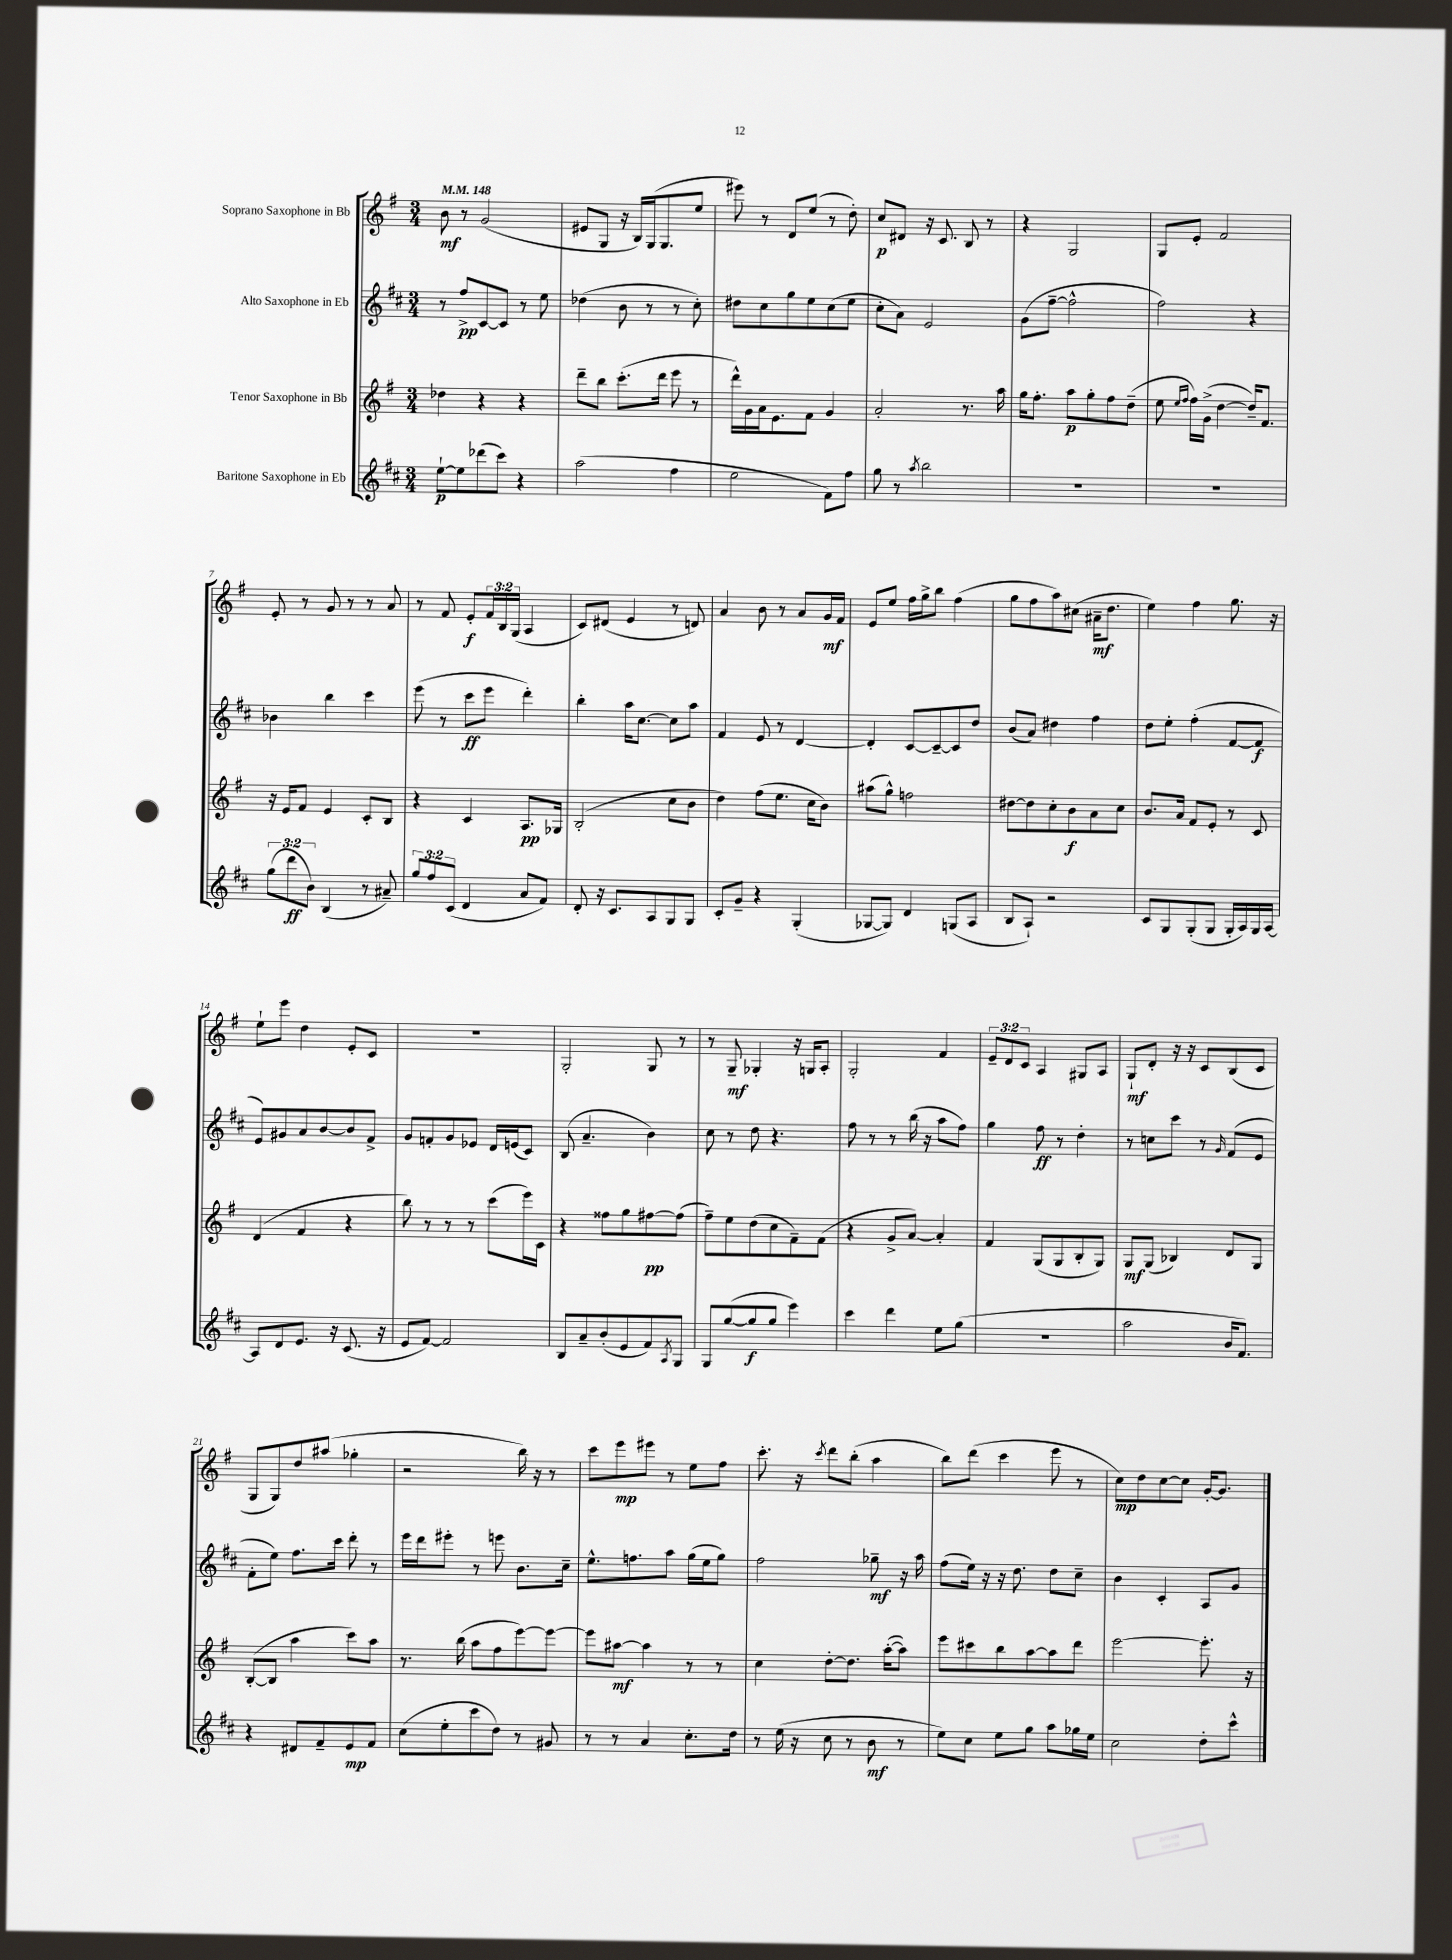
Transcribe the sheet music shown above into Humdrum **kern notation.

**kern	**kern	**kern	**kern
*staff4	*staff3	*staff2	*staff1
*clefG2	*clefG2	*clefG2	*clefG2
*k[f#c#]	*k[f#]	*k[f#c#]	*k[f#]
*M3/4	*M3/4	*M3/4	*M3/4
*MM148	*MM148	*MM148	*MM148
[8ee`	4dd-	8r	8b
8ee]	.	8ff#^	8r
(8ddd-	4r	[8c#	(2g
8ccc#)	.	8c#]	.
4r	4r	8r	.
.	.	8ee	.
=	=	=	=
(2aa	8ddd~	(4dd-	8e#
.	8bb	.	8G
.	(8.ccc'	8b	16r
.	.	.	16B)
.	.	8r	(16G
.	16ddd	.	8.G
4ff#	8eee	8r	.
.	8r	8cc#')	8ee
=	=	=	=
2ee	16ddd^^)	8dd#	8eee#)
.	16g	.	.
.	16a	8cc#	8r
.	8.e	.	.
.	.	8gg	8d
.	8f#	8ee	(8ee
8f#)	4g	(8cc#	8r
8ff#	.	8ee	8dd')
=	=	=	=
8gg	2a'	8cc#'	8cc
8r	.	8a)	8d#
8qaa	.	.	.
2bb	.	2e	16r
.	.	.	8.c
.	8.r	.	8B
.	.	.	8r
.	16aa	.	.
=	=	=	=
2.r	16gg	(8g	4r
.	8.ff#'	.	.
.	.	[8ff#~	.
.	8aa	2ff#^^]	2G
.	8gg'	.	.
.	8ff#	.	.
.	(8dd~	.	.
=	=	=	=
2.r	8ee	2ff#)	8G
.	16qqee	.	.
.	16qqff#	.	.
.	16ff#)	.	8e'
.	(16g^	.	.
.	[4dd	.	2f#
.	16dd~])	4r	.
.	8.f#	.	.
=	=	=	=
(12gg	16r	4b-	8e'
.	16e	.	.
12ddd	.	.	.
.	8f#	.	8r
12b)	.	.	.
(4B	4e	4bb	8g
.	.	.	8r
8r	8c'	4ccc#	8r
8a#~)	8B	.	8a
=	=	=	=
12gg	4r	(8eee	8r
12ff#	.	.	.
.	.	8r	8f#
(12c#	.	.	.
4d	4c	8ccc#	8e'
.	.	8eee	24f#
.	.	.	24B
.	.	.	(24G
8a	8.A	4ddd')	4A
8f#)	.	.	.
.	16G-	.	.
=	=	=	=
8d'	(2B'	4bb'	8c)
16r	.	.	(8d#
8.c#	.	.	.
.	.	16aa	4e
.	.	[8.cc#	.
8A	.	.	.
8G	8cc	8cc#]	8r
8G	8b	8aa	8d)
=	=	=	=
8c#'	4dd)	4f#	4a
8g~	.	.	.
4r	(8ff#	8e	8b
.	8.ee	8r	8r
(4G'	.	[4d	8a
.	16cc	.	.
.	8b)	.	16g
.	.	.	16f#
=	=	=	=
[8G-	(8aa#	4d']	8e
8G-])	8gg^^)	.	8ee
4d	2ff	[8c#	16ff#
.	.	.	16gg^
.	.	8c#~_	8bb
(8G	.	8c#]	(4ff#
8A	.	8dd	.
=	=	=	=
8B	[8dd#	(8b	8gg
8A`)	8dd#]	8a)	8ff#
2r	8cc'	4dd#	8aa)
.	8b	.	(8cc#
.	8a	4ff#	16a#~
.	.	.	8.dd
.	8cc	.	.
=	=	=	=
8c#	8.b	8dd	4ee)
8G	.	8ee'	.
.	16a	.	.
(8G'	8f#	(4ff#'	4ff#
8G	8e'	.	.
16G'	8r	[8f#	8.gg
16A)	.	.	.
16G	8c	8f#]	.
[16A	.	.	16r
=	=	=	=
8A]	(4d	8e)	8ee`
8d	.	8g#	8eee
8.e	4f#	8a	4dd
.	.	[8b	.
16r	.	.	.
(8.c#	4r	8b]	8e'
.	.	8f#^	8c
16r	.	.	.
=	=	=	=
8e	8bb)	8g	2.r
[8f#)	8r	8f'	.
2f#]	8r	8g	.
.	8r	8e-	.
.	(8ccc	16d	.
.	.	(16e	.
.	16eee)	8c#)	.
.	16c	.	.
=	=	=	=
8B	4r	(8B	2G'
8a~	.	4.a~	.
(8b'	8ff##	.	.
8e	8gg	.	.
8f#)	[8ff#	4b)	8G
8qA	.	.	.
8G	(8ff#]	.	8r
=	=	=	=
8G	8ff#~)	8cc#	8r
([8gg	8ee	8r	8G~
8gg]	(8dd	8dd	4G-'
8gg	8cc	4.r	.
4eee)	8f#~)	.	16r
.	.	.	16G
.	(8f#	.	8A'
=	=	=	=
4ccc#	4r	8ff#	2G'
.	.	8r	.
4ddd	8g^	8r	.
.	[8a)	(16bb	.
.	.	16r	.
8ee	4a']	8aa	4f#
(8gg	.	8ff#)	.
=	=	=	=
2.r	4f#	4gg	12e~
.	.	.	12d
.	.	.	12c
.	(8G	8ff#	4A
.	8G	8r	.
.	8B'	4dd'	8G#
.	8G)	.	8A
=	=	=	=
2aa	8G	8r	8G`
.	(8G	8cc	8d'
.	4B-)	8ccc#	16r
.	.	.	16r
.	.	8r	8c
.	.	16qqg	.
16b	8d	(8f#	(8B
8.f#)	.	.	.
.	8G	8e	8c
=	=	=	=
4r	([8B'	8f#'	8G
.	8B]	8ee)	8G)
8d#	4aa	8.ff#	8dd
8f#~	.	.	(8aa#
.	.	16ccc#	.
8e	8ccc)	8ddd'	4gg-'
8f#	8aa	8r	.
=	=	=	=
(8cc#	8.r	16eee	2r
.	.	16ddd	.
8ee'	.	8eee#'	.
.	(16bb	.	.
8ccc#	8aa	8r	.
8dd)	8ff#	8eee	.
8r	[8eee)	8.b	16bb)
.	.	.	16r
8g#	8eee_	.	8r
.	.	16cc#~	.
=	=	=	=
8r	8eee]	8.ee^^	8ccc
8r	[8aa#	.	8eee
.	.	8.ff	.
4a	4aa#]	.	8eee#
.	.	8aa	8r
8.cc#'	8r	(16gg	8ee
.	.	16ee	.
.	8r	8gg)	8ff#
16dd	.	.	.
=	=	=	=
8r	4cc	2ff#	8.ccc'
(16ee	.	.	.
16r	.	.	16r
.	.	.	8qccc
8cc#	[8dd'	.	8ddd
8r	8.dd]	.	(8bb'
8b	.	8gg-~	4aa
.	([16aa'	.	.
8r	8aa])	16r	.
.	.	16aa	.
=	=	=	=
8ee)	8eee	(8ff#	8bb)
8cc#	8ccc#	16ee)	(8ddd
.	.	16r	.
8ee	8bb	16r	4ccc
.	.	8.dd	.
8gg	[8aa	.	.
8aa	8aa]	8dd	8eee
16gg-	8ddd	8cc#~	8r
16ee	.	.	.
=	=	=	=
2cc#	[2eee	4b	8cc)
.	.	.	8dd
.	.	4c#'	[8cc
.	.	.	8cc]
8dd'	8.eee']	8A	[16g'
.	.	.	8.g]
8ccc#^^	.	8g	.
.	16r	.	.
==	==	==	==
*-	*-	*-	*-
